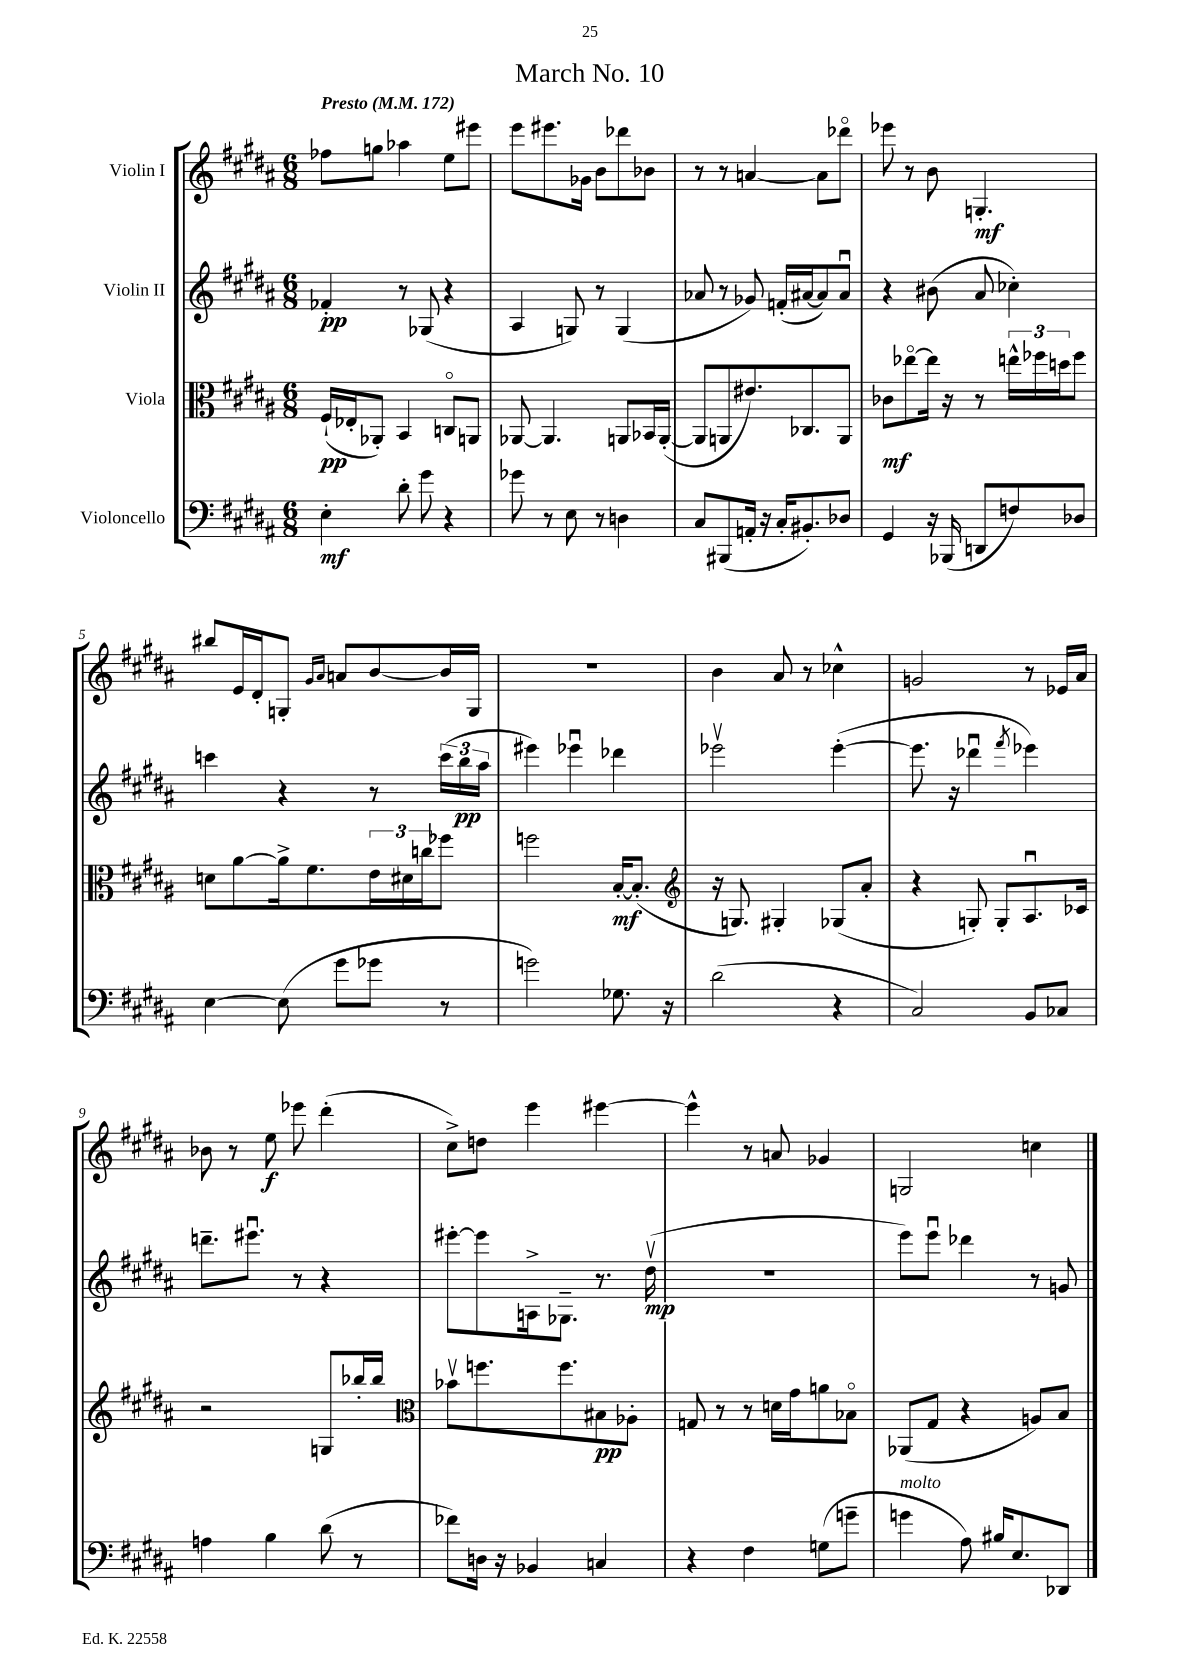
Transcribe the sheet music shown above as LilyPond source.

\header { title = "March No. 10" }
<<
\new StaffGroup <<
\new Staff = "s0" \with { instrumentName = "Violin I" } {
    \clef treble \key b \major \numericTimeSignature \time 6/8 \tempo "Presto" 4 = 172
    fes''8 g''8 aes''4 e''8 eis'''8 |
    e'''8 eis'''8. ges'16 b'8 des'''8 bes'8 |
    r8 r8 a'4~ a'8 des'''8\flageolet |
    ees'''8 r8 b'8 g4.-.\mf |
    bis''8 e'16 dis'16-. g8-. \grace { gis'16 ais'16 } a'8 b'8~ b'16 g16 |
    R2. |
    b'4 ais'8 r8 ces''4-^ |
    g'2 r8 ees'16 ais'16 |
    bes'8 r8 e''8\f ees'''8 dis'''4-.( |
    cis''8->) d''8 e'''4 eis'''4~ |
    eis'''4-^ r8 a'8 ges'4 |
    g2 c''4 \bar "|." |
}
\new Staff = "s1" \with { instrumentName = "Violin II" } {
    \clef treble \key b \major \numericTimeSignature \time 6/8
    fes'4-.\pp r8 ges8( r4 |
    ais4 g8) r8 g4( |
    aes'8 r8 ges'8) f'16-.( ais'16~ ais'8) ais'8\downbow |
    r4 bis'8( ais'8 ces''4-.) |
    c'''4 r4 r8 \tuplet 3/2 { c'''16( b''16\pp ais''16 } |
    eis'''4) ees'''4\downbow des'''4 |
    ees'''2\upbow ees'''4~-.( |
    ees'''8. r16 des'''4\downbow \acciaccatura { fis'''8 } ees'''4) |
    d'''8.-- eis'''8.\downbow r8 r4 |
    eis'''8~-. eis'''8 a16-> ges8.-- r8. dis''16\upbow\mp( |
    R2. |
    e'''8) e'''8\downbow des'''4 r8 g'8 \bar "|." |
}
\new Staff = "s2" \with { instrumentName = "Viola" } {
    \clef alto \key b \major \numericTimeSignature \time 6/8
    fis16-!\pp( ees16-. aes,8-.) b,4 c8\flageolet a,8 |
    aes,8~ aes,4. a,8 bes,16 a,16~-.( |
    a,8 a,8 eis'8.) ces8. a,8 |
    ces'8\mf ees''8~\flageolet ees''16 r16 r8 \tuplet 3/2 { e''16-^ fes''16 d''16 } fes''8 |
    d'8 ais'8~ ais'16-> fis'8. \tuplet 3/2 { e'16 dis'16 c''16 } fes''8 |
    f''2 b16~-.\mf b8.-.( |
    \clef treble r16 g8.) gis4-. ges8( ais'8-. |
    r4 g8-.) g8-. ais8.\downbow ces'16 |
    r2 g8 bes''16-. bes''16 |
    \clef alto bes'8\upbow f''8. f''8. bis8\pp aes8-. |
    g8 r8 r8 d'16 gis'16 a'8 bes8\flageolet |
    aes,8( gis8 r4 a8) b8 \bar "|." |
}
\new Staff = "s3" \with { instrumentName = "Violoncello" } {
    \clef bass \key b \major \numericTimeSignature \time 6/8
    e4-.\mf dis'8-. gis'8 r4 |
    ges'8 r8 e8 r8 d4 |
    cis8 bis,,8( a,16-. r16 cis16-. bis,8.-.) des8 |
    gis,4 r16 bes,,16( d,8 f8) des8 |
    e4~ e8( gis'8 ges'8 r8 |
    g'2) ges8. r16 |
    dis'2( r4 |
    cis2) b,8 ces8 |
    a4 b4 dis'8( r8 |
    fes'8) d16 r16 bes,4 c4 |
    r4 fis4 g8( g'8-- |
    g'4^\markup { \italic "molto" } ais8) bis16 e8. des,8 \bar "|." |
}
>>
>>
